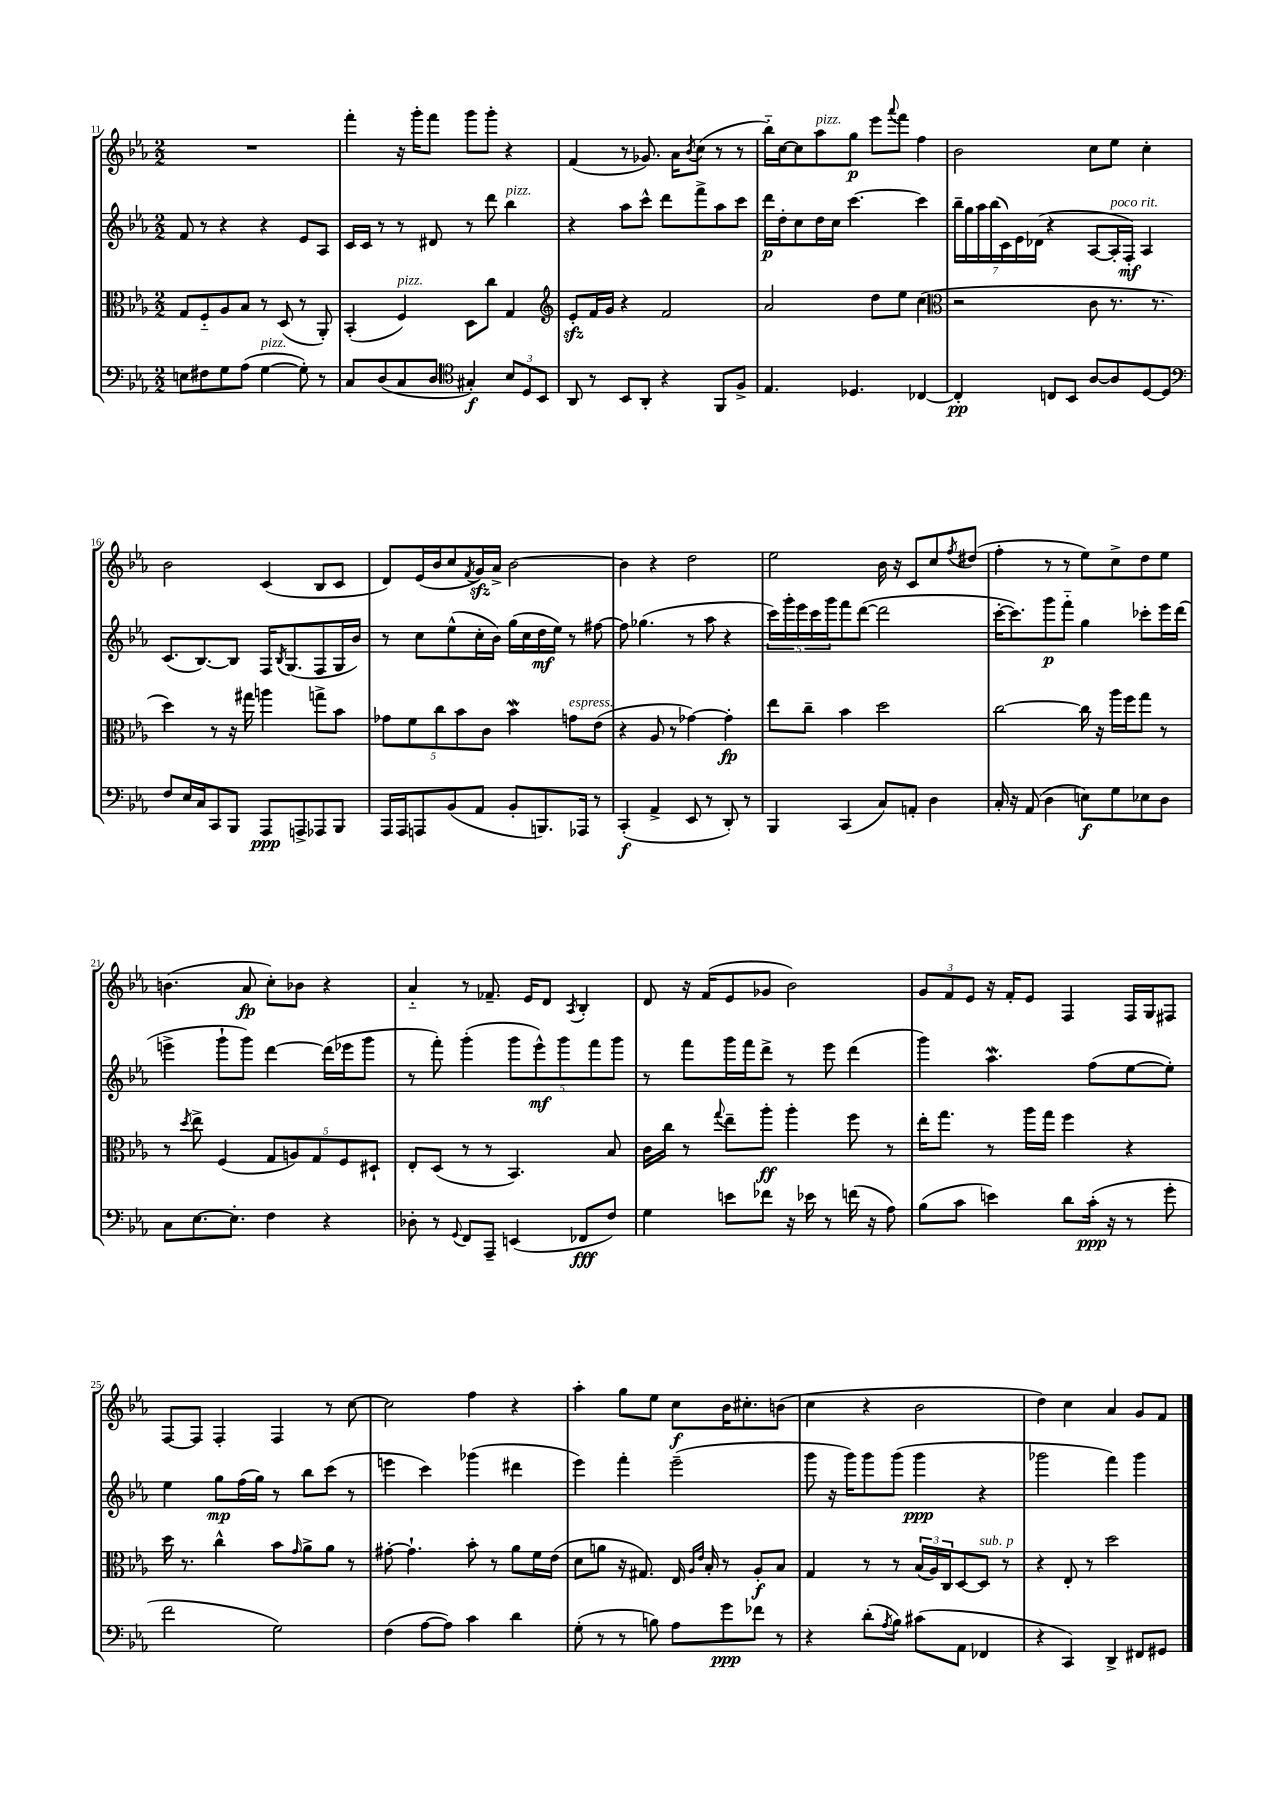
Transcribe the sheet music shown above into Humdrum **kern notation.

**kern	**dynam	**kern	**dynam	**kern	**dynam	**kern	**dynam
*part4	*part4	*part3	*part3	*part2	*part2	*part1	*part1
*staff4	*staff4	*staff3	*staff3	*staff2	*staff2	*staff1	*staff1
*clefF4	*	*clefC3	*	*clefG2	*	*clefG2	*
*k[b-e-a-]	*	*k[b-e-a-]	*	*k[b-e-a-]	*	*k[b-e-a-]	*
*M2/2	*	*M2/2	*	*M2/2	*	*M2/2	*
=11	=11	=11	=11	=11	=11	=11	=11
8En\L	.	8G/L	.	8f/	.	1r	.
8F#X\	.	8F/	.	8r	.	.	.
8G\	.	8A-/	.	4r	.	.	.
(8A-\J	.	8B-/J	.	.	.	.	.
!LO:TX:a:i:t=pizz.	!	!	!	!	!	!	!
[4G\	.	8r	.	4r	.	.	.
.	.	(8D/	.	.	.	.	.
8G'\])	.	8r	.	8e-/L	.	.	.
8r	.	8AA-'/)	.	8A-/J	.	.	.
=12	=12	=12	=12	=12	=12	=12	=12
8C/L	.	(4BB-'/	.	16c/LL	.	4fff'\	.
.	.	.	.	16c/JJ	.	.	.
(8D/	.	.	.	8r	.	.	.
!	!	!LO:TX:a:i:t=pizz.	!	!	!	!	!
8C/	.	4F/)	.	8r	.	16r	.
.	.	.	.	.	.	16ggg'\KL	.
8D/J	.	.	.	8d#X/	.	8fff\J	.
*clefC4	*	*	*	*	*	*	*
4G#X'/)	f	8D\L	.	8r	.	8ggg\L	.
.	.	8cc\J	.	8ddd\	.	8ggg'\J	.
!	!	!	!	!LO:TX:a:i:t=pizz.	!	!	!
12B-/L	.	4G/	.	4bb-\	.	4r	.
12D/	.	.	.	.	.	.	.
12BB-/J	.	.	.	.	.	.	.
=13	=13	=13	=13	=13	=13	=13	=13
*	*	*clefG2	*	*	*	*	*
8AA-/	.	8e-zz'/L	.	4r	.	(4f/	.
8r	.	16f/L	.	.	.	.	.
.	.	16g/JJ	.	.	.	.	.
8BB-/L	.	4r	.	8aa-\L	.	8r	.
8AA-'/J	.	.	.	8ccc^^\J	.	8.g-X/)	.
4r	.	2f/	.	8ddd\L	.	.	.
.	.	.	.	.	.	16a-\KL	.
.	.	.	.	.	.	8qb-/	.
.	.	.	.	8fff^\	.	(8cc\J	.
8FF/L	.	.	.	8aa-\	.	8r	.
8F^/J	.	.	.	8ccc\J	.	8r	.
=14	=14	=14	=14	=14	=14	=14	=14
4.E-/	.	2a-/	.	16ddd\LL	p	16bb-\LL)	.
.	.	.	.	16dd'\J	.	[16cc\J	.
.	.	.	.	8cc\	.	8cc\]	.
!	!	!	!	!	!	!LO:TX:a:i:t=pizz.	!
.	.	.	.	16dd\L	.	8aa-\	.
.	.	.	.	16cc\JJ	.	.	.
4.D-X/	.	.	.	[4.ccc\	.	8gg\J	p
.	.	8dd\L	.	.	.	8eee-\L	.
.	.	.	.	.	.	8qqaaa-/	.
.	.	8ee-\J	.	.	.	8fff\J	.
[4C-X/	.	(4cc\	.	4ccc\]	.	4ff\	.
=15	=15	=15	=15	=15	=15	=15	=15
*	*	*clefC3	*	*	*	*	*
4C-'/]	pp	2r	.	28bb-~\LL	.	2b-\	.
.	.	.	.	28gg\	.	.	.
.	.	.	.	28aa-\	.	.	.
.	.	.	.	(28bb-\	.	.	.
.	.	.	.	28c\)	.	.	.
.	.	.	.	28e-\	.	.	.
.	.	.	.	(28d-X\JJ	.	.	.
8Cn/L	.	.	.	4r	.	.	.
8BB-/J	.	.	.	.	.	.	.
[8A-/L	.	8c\	.	[8A-/L	.	8cc\L	.
!	!	!	!	!LO:TX:a:i:t=poco rit.	!	!	!
8A-/]	.	8.r	.	16A-'/L]	.	8ee-\J	.
.	.	.	.	16F'/JJ)	mf	.	.
[8D/	.	.	.	4A-/	.	4cc'\	.
.	.	8.r	.	.	.	.	.
8D/J]	.	.	.	.	.	.	.
!!LO:LB:g=z
=16	=16	=16	=16	=16	=16	=16	=16
*clefF4	*	*	*	*	*	*	*
8F/L	.	4dd\)	.	(8.c/L	.	2b-\	.
16E-/L	.	.	.	.	.	.	.
16C/J	.	.	.	[8.B-/)	.	.	.
8CC/	.	8r	.	.	.	.	.
8BBB-/J	.	16r	.	8B-/J]	.	.	.
.	.	16gg#X\	.	.	.	.	.
8AAA-/L	ppp	4aan\	.	16F/KL	.	(4c/	.
.	.	.	.	8qB-/	.	.	.
.	.	.	.	(8.G/	.	.	.
8AAAn^/	.	.	.	.	.	.	.
8AAA-X/	.	8ggn^\L	.	8F/	.	8B-/L	.
8BBB-/J	.	8b-\J	.	16G/L	.	8c/J	.
.	.	.	.	16b-/JJ)	.	.	.
=17	=17	=17	=17	=17	=17	=17	=17
16AAA-/LL	.	10g-X\L	.	8r	.	8d/L)	.
16AAA-/J	.	.	.	.	.	.	.
.	.	10f\	.	.	.	.	.
8AAAn/	.	.	.	8cc\L	.	(16e-/L	.
.	.	.	.	.	.	16b-/J	.
.	.	10cc\	.	.	.	.	.
(8BB-/	.	.	.	(8ee-^^\	.	8cc/	.
.	.	10b-\	.	.	.	.	.
.	.	.	.	.	.	8qf/	.
8AA-/J	.	.	.	16cc'\L	.	16gzz/L)	.
.	.	10c\J	.	.	.	.	.
.	.	.	.	16b-\JJ)	.	16a-^/JJ	.
8BB-'/L	.	4b-W\	.	(16gg\LL	.	[2b-\	.
.	.	.	.	16cc\	.	.	.
8.BBBn/)	.	.	.	16dd\	mf	.	.
.	.	.	.	16ee-\JJ)	.	.	.
!	!	!LO:TX:a:i:t=espress.	!	!	!	!	!
.	.	8gn\L	.	8r	.	.	.
16AAA-X/Jk	.	.	.	.	.	.	.
8r	.	(8e-\J	.	[8ff#X\	.	.	.
=18	=18	=18	=18	=18	=18	=18	=18
(4CC'/	f	4r	.	8ff#\]	.	4b-\]	.
.	.	.	.	(4.gg-X\	.	.	.
4AA-^/	.	8A-/	.	.	.	4r	.
.	.	8r	.	.	.	.	.
8EE-/	.	[4g-X\)	.	8r	.	2dd\	.
8r	.	.	.	8aa-\	.	.	.
8DD'/)	.	4g-'\]	fp	4r	.	.	.
8r	.	.	.	.	.	.	.
=19	=19	=19	=19	=19	=19	=19	=19
4BBB-/	.	8ee-\L	.	20ccc\LL)	.	2ee-\	.
.	.	.	.	20ggg'\	.	.	.
.	.	.	.	20eee-\	.	.	.
.	.	8cc~\J	.	.	.	.	.
.	.	.	.	20ccc\	.	.	.
.	.	.	.	20ggg\J	.	.	.
(4CC/	.	4b-\	.	8fff\	.	.	.
.	.	.	.	([8ddd\J	.	.	.
8C/L)	.	2dd\	.	2ddd\]	.	16b-\	.
.	.	.	.	.	.	16r	.
8AAn'/J	.	.	.	.	.	8c/L	.
4D\	.	.	.	.	.	8cc/	.
.	.	.	.	.	.	8qff/	.
.	.	.	.	.	.	(8dd#X/J	.
=20	=20	=20	=20	=20	=20	=20	=20
16C'/	.	[2cc\	.	[16ccc'\KL	.	4ff'\	.
16r	.	.	.	8.ccc\])	.	.	.
(8AA-/	.	.	.	.	.	.	.
4D\	.	.	.	8ggg\	p	8r	.
.	.	.	.	8fff\J	.	8r	.
8En\L)	f	16cc\]	.	4gg\	.	8ee-\L)	.
.	.	16r	.	.	.	.	.
8G\	.	16aa-\LL	.	.	.	8cc^\	.
.	.	16ff\J	.	.	.	.	.
8E-X\	.	8gg\J	.	8ccc-X'\L	.	8dd\	.
8D\J	.	8r	.	16eee-\L	.	8ee-\J	.
.	.	.	.	(16ddd\JJ	.	.	.
!!LO:LB:g=z
=21	=21	=21	=21	=21	=21	=21	=21
8C\L	.	8r	.	4eeen^\	.	(4.bn\	.
.	.	8qdd/	.	.	.	.	.
[8.E-\	.	8ee-^\	.	.	.	.	.
.	.	(4F/	.	8ggg`\L	.	.	.
8.E-'\J]	.	.	.	.	.	.	.
.	.	.	.	8ggg\J)	.	8a-/	fp
4F\	.	10G/L	.	[4ddd\	.	8cc'\L)	.
.	.	10An/)	.	.	.	.	.
.	.	.	.	.	.	8b-X\J	.
.	.	10G/	.	.	.	.	.
4r	.	.	.	(16ddd\LL]	.	4r	.
.	.	10F/	.	.	.	.	.
.	.	.	.	16eee-X\J	.	.	.
.	.	.	.	8ggg\J	.	.	.
.	.	10D#X`/J	.	.	.	.	.
=22	=22	=22	=22	=22	=22	=22	=22
8D-X'\	.	8E-'/L	.	8r	.	4a-/	.
8r	.	(8D/J	.	8fff'\)	.	.	.
8qqGG/	.	.	.	.	.	.	.
8FF/L	.	8r	.	(4ggg'\	.	8r	.
8AAA-~/J	.	8r	.	.	.	8.f-X~/	.
(4EEn/	.	4.BB-/)	.	10ggg\L	.	.	.
.	.	.	.	.	.	16e-/KL	.
.	.	.	.	10eee-^^\)	mf	.	.
.	.	.	.	.	.	8d/J	.
.	.	.	.	10ggg\	.	.	.
.	.	.	.	.	.	8qA-/	.
8FF-X/L	fff	.	.	.	.	4B-'/	.
.	.	.	.	10fff\	.	.	.
8F/J)	.	8B-/	.	.	.	.	.
.	.	.	.	10ggg\J	.	.	.
=23	=23	=23	=23	=23	=23	=23	=23
4G\	.	16c\LL	.	8r	.	8d/	.
.	.	16cc\JJ	.	.	.	.	.
.	.	8r	.	8fff\L	.	16r	.
.	.	.	.	.	.	(16f/KL	.
.	.	8qqgg/	.	.	.	.	.
8en\L	.	8ee-~\L	.	16ggg\L	.	8e-/	.
.	.	.	.	16fff\J	.	.	.
8f-X\J	.	8aa-'\J	ff	8ddd^\J	.	8g-X/J	.
16r	.	4aa-'\	.	8r	.	2b-\)	.
16e-X\	.	.	.	.	.	.	.
8r	.	.	.	8eee-\	.	.	.
(16fn\	.	8ff\	.	(4ddd\	.	.	.
16r	.	.	.	.	.	.	.
8A-\)	.	8r	.	.	.	.	.
=24	=24	=24	=24	=24	=24	=24	=24
(8B-\L	.	16ee-'\KL	.	4ggg\)	.	12g/L	.
.	.	8.gg\J	.	.	.	.	.
.	.	.	.	.	.	12f/	.
8c\J	.	.	.	.	.	.	.
.	.	.	.	.	.	12e-/J	.
4en\)	.	8r	.	4.aa-w\	.	16r	.
.	.	.	.	.	.	16f'/KL	.
.	.	16aa-\LL	.	.	.	8e-/J	.
.	.	16gg\JJ	.	.	.	.	.
8d\L	.	4ff\	.	.	.	4F/	.
(16c'\Jk	ppp	.	.	(8ff\L	.	.	.
16r	.	.	.	.	.	.	.
8r	.	4r	.	[8ee-\	.	16F/LL	.
.	.	.	.	.	.	16G/J	.
8g'\	.	.	.	8ee-'\J])	.	8F#X/J	.
!!LO:LB:g=z
=25	=25	=25	=25	=25	=25	=25	=25
2f\	.	16dd\	.	4ee-\	.	[8F/L	.
.	.	8.r	.	.	.	.	.
.	.	.	.	.	.	8F/J]	.
.	.	4cc^^\	.	8gg\L	mp	4F'/	.
.	.	.	.	(16ff\L	.	.	.
.	.	.	.	16gg\JJ)	.	.	.
2G\)	.	8b-\L	.	8r	.	4F/	.
.	.	16qqg/	.	.	.	.	.
.	.	8a-^\	.	8bb-\L	.	.	.
.	.	8a-\J	.	(8ccc\J	.	8r	.
.	.	8r	.	8r	.	[8cc\	.
=26	=26	=26	=26	=26	=26	=26	=26
(4F\	.	[8g#X'\	.	4eeen\	.	2cc\]	.
.	.	4.g#`\]	.	.	.	.	.
[8A-\L	.	.	.	4ccc\)	.	.	.
8A-\J])	.	.	.	.	.	.	.
4c\	.	8b-'\	.	(4ggg-X\	.	4ff\	.
.	.	8r	.	.	.	.	.
4d\	.	8a-\L	.	4ddd#X\	.	4r	.
.	.	16f\L	.	.	.	.	.
.	.	(16e-\JJ	.	.	.	.	.
=27	=27	=27	=27	=27	=27	=27	=27
(8G'\	.	8d\L	.	4eee-\)	.	4aa-'\	.
8r	.	8an\J	.	.	.	.	.
8r	.	16r	.	4fff'\	.	8gg\L	.
.	.	8.G#X/)	.	.	.	.	.
8Bn\)	.	.	.	.	.	8ee-\J	.
8A-\L	.	16E-/	.	(2eee-~\	.	8cc\L	f
.	.	16qqA-/LL	.	.	.	.	.
.	.	16qqe-/JJ	.	.	.	.	.
.	.	16B-'/	.	.	.	.	.
8g\	ppp	8r	.	.	.	16b-\K	.
.	.	.	.	.	.	8.cc#X'\	.
8f-X\J	.	8A-'/L	f	.	.	.	.
8r	.	8B-/J	.	.	.	(8bn\J	.
=28	=28	=28	=28	=28	=28	=28	=28
4r	.	4G/	.	8ggg\	.	4cc\	.
.	.	.	.	16r	.	.	.
.	.	.	.	16ggg\KL)	.	.	.
(8d'\L	.	8r	.	8ggg\	.	4r	.
8qA-/	.	.	.	.	.	.	.
8B-\J)	.	8r	.	(8ggg\J	.	.	.
(8c#X\L	.	(24B-/LL	.	4ggg\	ppp	2b-\	.
.	.	24A-/)	.	.	.	.	.
.	.	24C/J	.	.	.	.	.
8AA-\J	.	[8D/	.	.	.	.	.
!	!	!LO:TX:a:i:t=sub. p	!	!	!	!	!
4FF-X/	.	8D/J]	.	4r	.	.	.
.	.	8r	.	.	.	.	.
=29	=29	=29	=29	=29	=29	=29	=29
4r	.	4r	.	2ggg-X\	.	4dd\)	.
4CC/)	.	8E-'/	.	.	.	4cc\	.
.	.	8r	.	.	.	.	.
4DD^/	.	2dd\	.	4fff\)	.	4a-/	.
8FF#X/L	.	.	.	4ggg-\	.	8g/L	.
8GG#X/J	.	.	.	.	.	8f/J	.
==	==	==	==	==	==	==	==
*-	*-	*-	*-	*-	*-	*-	*-
